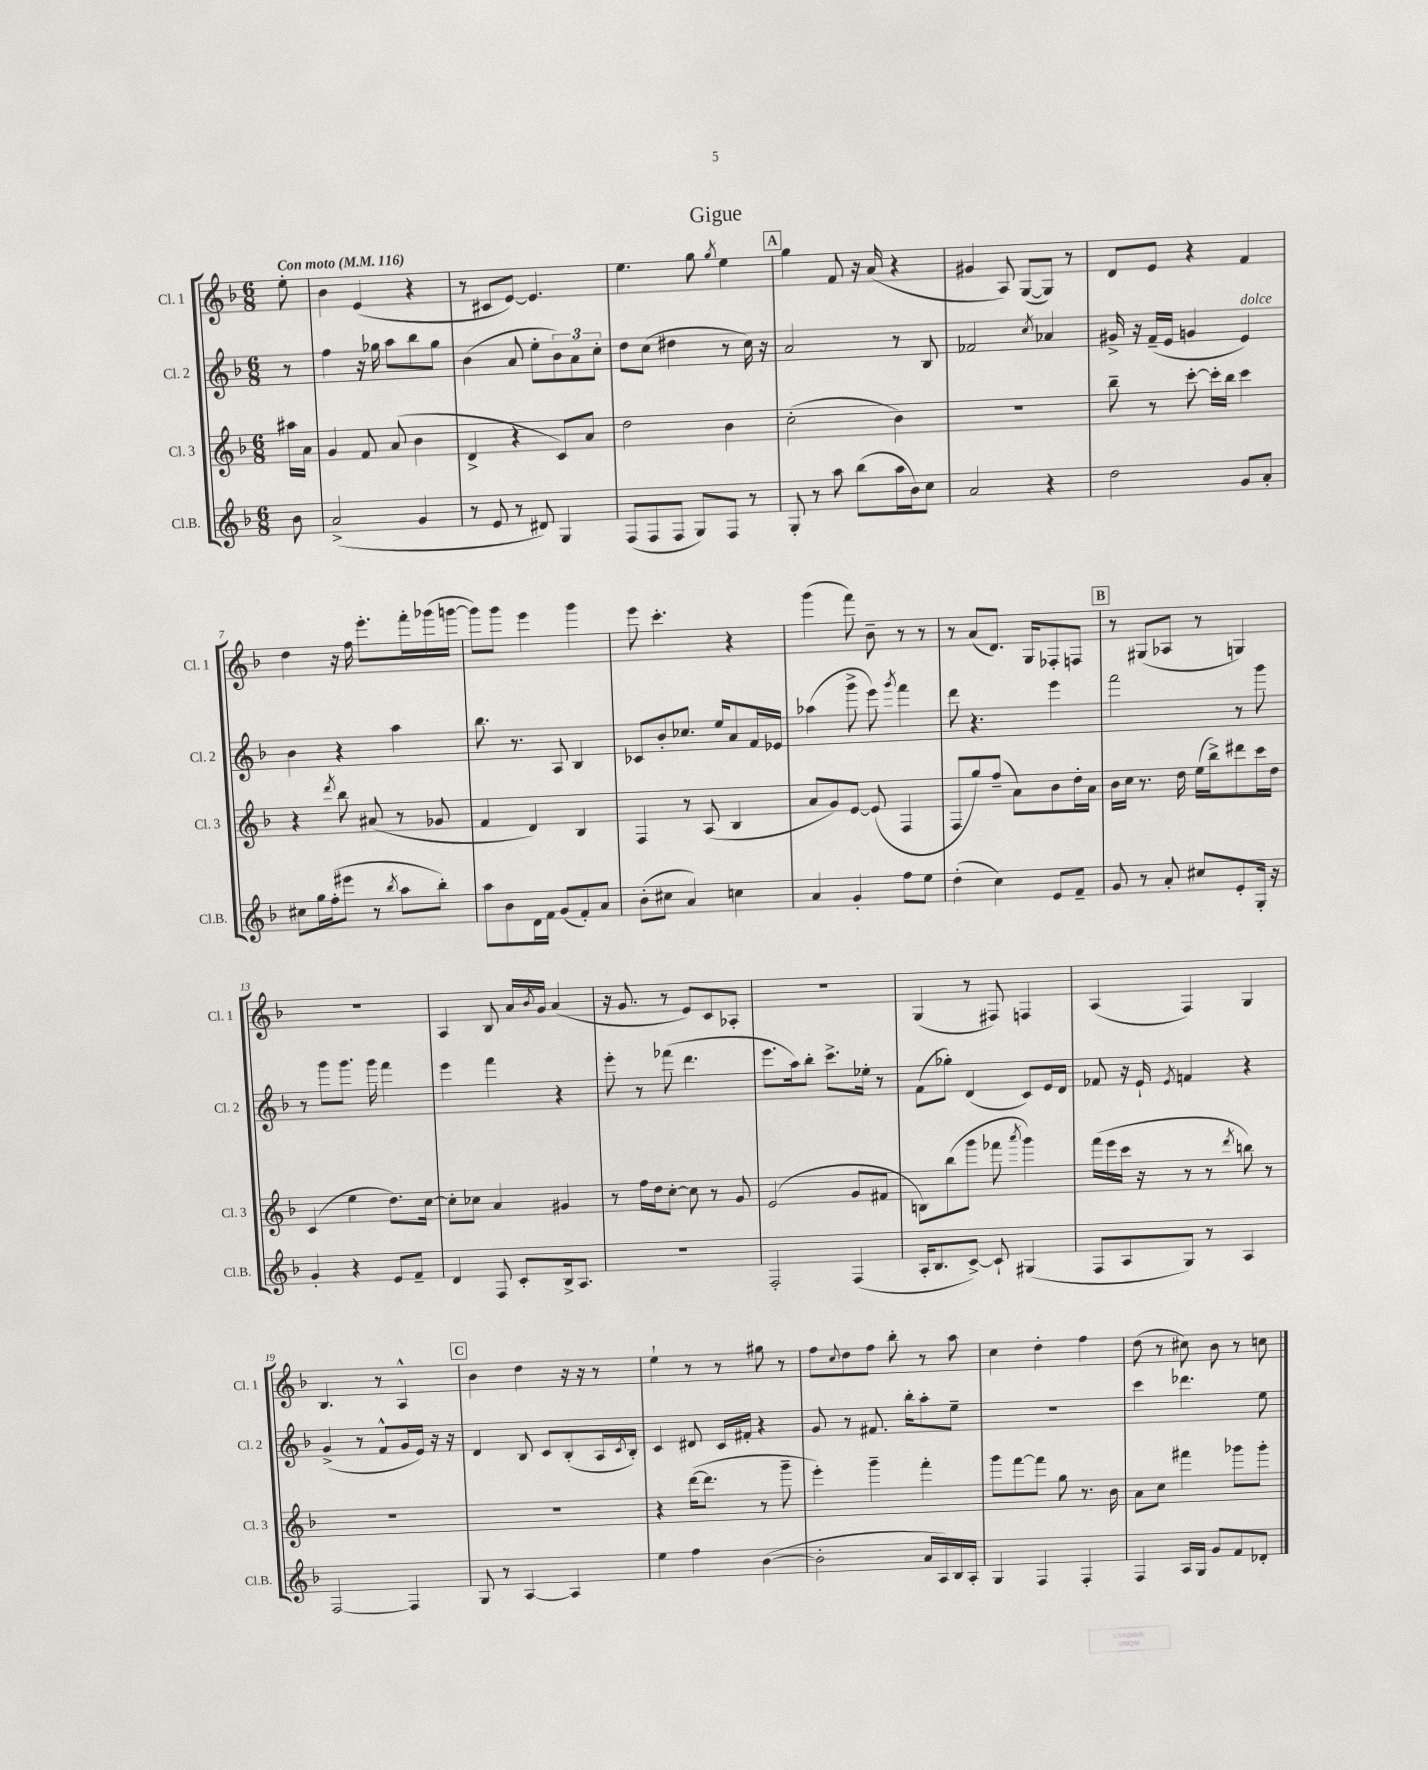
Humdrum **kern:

**kern	**kern	**kern	**kern
*staff4	*staff3	*staff2	*staff1
*clefG2	*clefG2	*clefG2	*clefG2
*k[b-]	*k[b-]	*k[b-]	*k[b-]
*M6/8	*M6/8	*M6/8	*M6/8
*MM116	*MM116	*MM116	*MM116
8b-\	16aa#\LL	8r	8ee'\
.	16a\JJ	.	.
=	=	=	=
(2a^/	4g/	4ff\	4b-\
.	8f/	16r	(4e/
.	.	16gg-\	.
.	(8a/	8aa\L	.
4g/	4b-\	8bb-\	4r
.	.	8gg-\J	.
=	=	=	=
8r	4d^/	(4b-\	8r
8e/	.	.	8c#/L
8r	4r	8a/	[8e/J)
8d#/)	.	8ee'\L	4.e/]
4G/	8c/L)	12b-\)	.
.	.	12a\	.
.	8a/J	.	.
.	.	12cc'\J	.
=	=	=	=
(8F/L	2dd\	8dd\L	4.ee\
8F/	.	(8cc\J	.
8F/J	.	4dd#\	.
8G/L)	.	.	8gg\
.	.	.	8qgg/
8F/J	4b-\	8r	4ee\
8r	.	16cc\)	.
.	.	16r	.
=	=	=	=
8G'/	(2cc'\	2a/	4gg\
8r	.	.	.
8aa\	.	.	8f/
(8bb-\L	.	.	16r
.	.	.	(16a/
16aa\L	4b-\)	8r	4r
16b-\J)	.	.	.
8cc\J	.	8B-/	.
=	=	=	=
2a/	2.r	2f-/	4g#/
.	.	.	8A/)
.	.	.	([8G/L
.	.	8qcc/	.
4r	.	4a-/	8G/]J)
.	.	.	8r
=	=	=	=
2dd\	8bb-~\	16g#^/	8d/L
.	.	16r	.
.	8r	(16f~/LL	8e/J
.	.	16e/JJ	.
.	[8ccc'\	4g/	4r
.	16ccc'\]LL	.	.
.	16bb-\JJ	.	.
8g/L	4ccc\	4e/)	4f/
8a'/J	.	.	.
=	=	=	=
8cc#\L	4r	4b-\	4dd\
16gg\L	.	.	.
(16ff'\J	.	.	.
.	8qddd/	.	.
8eee#\J	8bb-\	4r	16r
.	.	.	16ff\
8r	(8a#/	.	8.eee'\L
8qbb-/	.	.	.
8aa\L	8r	4aa\	.
.	.	.	16fff'\L
8bb-'\J)	8g-/	.	(16ggg-\
.	.	.	[16ggg\JJ
=	=	=	=
8aa\L	4f/	8.bb-\	8ggg\]L)
8b-\	.	.	8ggg\J
.	.	8.r	.
16d\L	4d/)	.	4eee\
16f\JJ	.	.	.
(8g/L	.	8A/	.
8f'/)	4B-/	4B-/	4ggg\
8a/J	.	.	.
=	=	=	=
(8b-'\L	4F/	8c-/L	8eee\
8cc#\J	.	8b-'/	4.ccc'\
4a/)	8r	8.cc-/J	.
.	(8A/	.	.
.	.	16ee/LK	.
4cc\	4B-/	8a/	4r
.	.	16f/L	.
.	.	16e-/JJ	.
=	=	=	=
4a/	8a/L	(4aa-\	(4ggg\
.	8g/)	.	.
4g'/	[8e/J	8ggg^\	8fff\)
.	(8e/]	8eee\)	8b-~\
.	.	8qggg/	.
8ff\L	4F/	4fff\	8r
8ee\J	.	.	8r
=	=	=	=
(4dd'\	8F/L	8ddd\	8r
.	8gg/)	4.r	(8a/L
4cc\)	(8ff~/J	.	8.d/J)
.	8a\L)	.	.
.	.	.	16G/LK
8e/L	8b-\	4eee\	8F-'/
8f~/J	16dd'\L	.	8F/J
.	16a\JJ	.	.
=	=	=	=
8g/	16b-\LL	2fff\	8r
.	16cc\JJ	.	.
8r	8.r	.	(8G#/L
8a'/	.	.	8A-/J
.	16dd\	.	.
8cc#/L	(16ee\LL	.	8r
.	16bb-^\J)	.	.
8e'/	8ddd#\	8r	4G/)
16G'/Jk	16ccc\L	8ggg\	.
16r	16dd\JJ	.	.
=	=	=	=
4g'/	(4c/	8r	2.r
.	.	8ggg\L	.
4r	4ee\	8.ggg\J	.
.	.	16ggg\	.
8e/L	8.dd\L)	4fff\	.
8f~/J	.	.	.
.	[16cc\Jk	.	.
=	=	=	=
4d/	8cc'\]L	4eee\	4A/
.	8cc-\J	.	.
8F/	4a/	4fff\	8B-/
8c'/L	.	.	16a/LL
.	.	.	8qb-/
.	.	.	16g/JJ
16B-^/k	4g#/	4r	(4a/
8.A/J	.	.	.
=	=	=	=
2.r	8r	8eee'\	16r
.	.	.	8.g/
.	16ff\LL	8r	.
.	16dd\J	.	.
.	[8cc'\J	(8fff-\	8r
.	8cc\]	4.ddd\	8e/L)
.	8r	.	8c/
.	8g/	.	8A-'/J
=	=	=	=
2F'/	(2e/	8.eee\L	2.r
.	.	16aa\k)	.
.	.	8bb-'\J	.
.	.	8.ccc^\L	.
(4F/	8g/L	.	.
.	.	16ee-'\Jk	.
.	8f#/J	8r	.
=	=	=	=
16A'/LK	8B\L)	(8f\L	(4G/
8.B-/	.	.	.
.	(8bb-\	8gg-'\J)	.
[8c^/J)	8ggg\J	(4d/	8r
8c`/]	8fff-\	.	8F#/)
.	8qaaa/	.	.
(4G#/	4ggg\)	8c/L)	4F/
.	.	16e/L	.
.	.	16d/JJ	.
=	=	=	=
8F/L	(16fff\LL	8f-/	(4A/
.	16eee\	.	.
8A/	16ccc\JJ	16r	.
.	16r	16e`/	.
.	.	8qe/	.
8G/J)	8r	4f/	4F/)
8r	8r	.	.
.	8qddd/	.	.
4A/	8bb\)	4r	4G/
.	8r	.	.
=	=	=	=
[2F/	2.r	(4g^/	4.B-/
.	.	8r	.
.	.	8f^^/L	8r
4F/]	.	16g/L	4A^^/
.	.	16e/JJ)	.
.	.	16r	.
.	.	16r	.
=	=	=	=
8G/	2.r	4d/	4b-\
8r	.	.	.
[4A/	.	8B-/	4dd\
.	.	8c/L	.
4A/]	.	(8B-'/	16r
.	.	.	16r
.	.	16A/L	8r
.	.	8qc/	.
.	.	16B-'/JJ)	.
=	=	=	=
4ee\	4r	4c/	4ee`\
4ff\	([16ddd\LK	8d#/	8r
.	8.ddd\]J	.	.
.	.	16c/LL	8r
.	.	16f#'/JJ	.
([4b-\	8r	4r	8gg#\
.	8ggg~\	.	8r
=	=	=	=
2b-'\]	4eee'\)	8g/	8ff\L
.	.	.	8qqcc/
.	.	8r	8dd\
.	4ggg~\	8.f#/	8ff\J
.	.	.	8bb-'\
.	.	16bb-'\LK	.
16a/LL	4fff'\	8aa'\	8r
16A/)	.	.	.
16B-/	.	8ee~\J	8aa\
16A'/JJ	.	.	.
=	=	=	=
4G/	8ggg\L	2.r	4cc\
.	[8fff\	.	.
4F/	8fff\]J	.	4dd'\
.	8gg\	.	.
4F'/	8.r	.	4ff\
.	16b-\	.	.
=	=	=	=
4F/	8a\L	4ccc\	(8dd\
.	8cc\J	.	8r
16A/LL	4fff#\	4.ddd-\	8cc#\)
16G/JJ	.	.	.
8g/L	.	.	8b-\
8f/	8ggg-\L	.	8r
8d-'/J	8ggg-'\J	8ee\	8cc\
==	==	==	==
*-	*-	*-	*-
